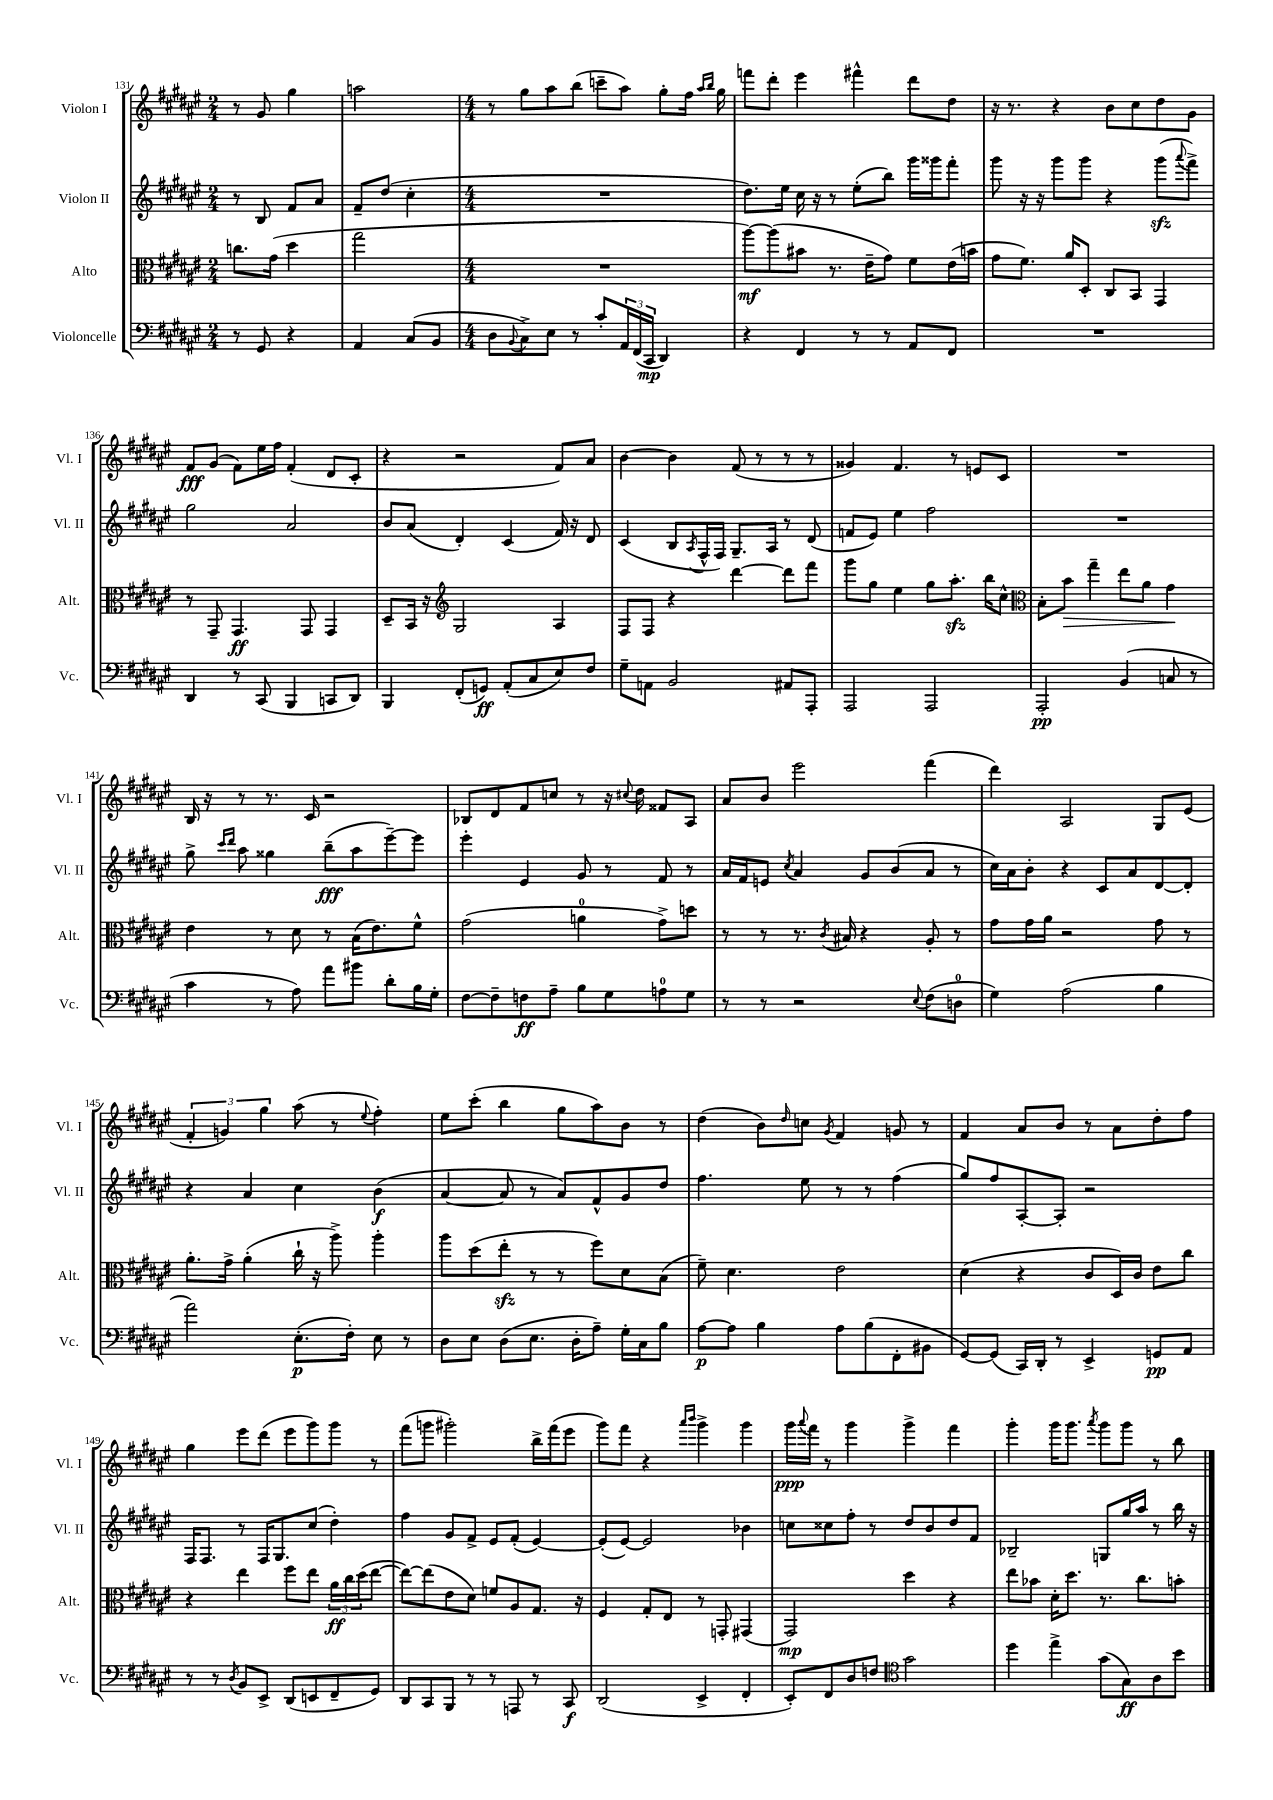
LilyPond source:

<<
\new StaffGroup <<
\new Staff = "s0" \with { instrumentName = "Violon I" shortInstrumentName = "Vl. I" } {
    \clef treble \key fis \major \numericTimeSignature \time 2/4
    r8 gis'8 gis''4 |
    a''2 |
    \numericTimeSignature \time 4/4 r8 gis''8 ais''8 b''8( c'''8-- ais''8) gis''8-. fis''16 \grace { ais''16 b''16 } gis''16 |
    f'''8 dis'''8-. eis'''4 fis'''4-^ dis'''8 dis''8 |
    r16 r8. r4 b'8 cis''8 dis''8 gis'8 |
    fis'8\fff gis'8( fis'8) eis''16 fis''16 fis'4-.( dis'8 cis'8-. |
    r4 r2 fis'8) ais'8 |
    b'4~ b'4 fis'8( r8 r8 r8 |
    gisis'4) fis'4. r8 e'8 cis'8 |
    R1 |
    b16 r16 r8 r8. cis'16 r2 |
    bes8 dis'8 fis'8 c''8 r8 r16 \appoggiatura { cis''8 } dis''16 fisis'8 ais8 |
    ais'8 b'8 eis'''2 fis'''4( |
    dis'''4) ais2 gis8 eis'8( |
    \tuplet 3/2 { fis'4-. g'4) gis''4 } ais''8( r8 \appoggiatura { eis''8 } fis''4-.) |
    eis''8 cis'''8-.( b''4 gis''8 ais''8) b'8 r8 |
    dis''4( b'8) \grace { dis''16 } c''8 \acciaccatura { gis'8 } fis'4 g'8 r8 |
    fis'4 ais'8 b'8 r8 ais'8 dis''8-. fis''8 |
    gis''4 eis'''8 dis'''8( eis'''8 gis'''8) gis'''8 r8 |
    fis'''8( g'''8 gis'''2-.) b''16-> fis'''16( eis'''8 |
    gis'''8) fis'''8 r4 \grace { ais'''16 b'''16 } gis'''4-> gis'''4 |
    gis'''16\ppp \appoggiatura { ais'''8 } fis'''16 r8 gis'''4 gis'''4-> fis'''4 |
    gis'''4-. gis'''16 gis'''8. \acciaccatura { ais'''8 } gis'''8 gis'''8 r8 b''8 \bar "|." |
}
\new Staff = "s1" \with { instrumentName = "Violon II" shortInstrumentName = "Vl. II" } {
    \clef treble \key fis \major \numericTimeSignature \time 2/4
    r8 b8 fis'8 ais'8 |
    fis'8-- dis''8( cis''4-. |
    \numericTimeSignature \time 4/4 R1 |
    dis''8.) eis''16 cis''16 r16 r8 eis''8-.( b''8) gis'''16 gisis'''16 fis'''8-. |
    gis'''8 r16 r16 gis'''8 gis'''8 r4 gis'''8\sfz( \appoggiatura { ais'''8 } fis'''8->) |
    gis''2 ais'2 |
    b'8 ais'8( dis'4-.) cis'4( fis'16) r16 dis'8 |
    cis'4( b8 \acciaccatura { ais8 } fis16-^ fis16) gis8.-- ais16 r8 dis'8( |
    f'8 eis'8) eis''4 fis''2 |
    R1 |
    gis''8-> \grace { cis'''16 dis'''16 } ais''8 gisis''4 b''8--\fff( ais''8 eis'''8~--) eis'''8 |
    eis'''4-. eis'4 gis'8 r8 fis'8 r8 |
    ais'16 fis'16 e'8 \acciaccatura { cis''8 } ais'4 gis'8 b'8( ais'8 r8 |
    cis''16) ais'16 b'8-. r4 cis'8 ais'8 dis'8~ dis'8-. |
    r4 ais'4 cis''4 b'4\f( |
    ais'4~ ais'8 r8 ais'8) fis'8-^ gis'8 dis''8 |
    fis''4. eis''8 r8 r8 fis''4( |
    gis''8) fis''8 ais8~-. ais8-. r2 |
    fis16 fis8. r8 fis16 gis8. cis''8( dis''4-.) |
    fis''4 gis'8 fis'8-> eis'8 fis'8-.( eis'4~) |
    eis'8-.( eis'8~) eis'2 bes'4 |
    c''8 cisis''8 fis''8-. r8 dis''8 b'8 dis''8 fis'8 |
    bes2-- g8 gis''16 ais''16 r8 b''16 r16 \bar "|." |
}
\new Staff = "s2" \with { instrumentName = "Alto" shortInstrumentName = "Alt." } {
    \clef alto \key fis \major \numericTimeSignature \time 2/4
    c''8. gis'16( dis''4 |
    gis''2 |
    \numericTimeSignature \time 4/4 R1 |
    ais''8~\mf) ais''8( bis'8 r8. eis'16-- gis'8) fis'8 eis'16( b'16 |
    gis'8 fis'8.) ais'16 dis8-. cis8 b,8 gis,4 |
    r8 gis,8-- gis,4.\ff gis,8 gis,4 |
    dis8-- b,16 r16 \clef treble gis2 ais4 |
    fis8 fis8 r4 dis'''4~ dis'''8 fis'''8 |
    gis'''8 gis''8 eis''4 gis''8 ais''8.-.\sfz b''16 cis''8-^ |
    \clef alto b8-. b'8\> gis''4-- eis''8 ais'8 gis'4\! |
    eis'4 r8 dis'8 r8 b16( eis'8.) fis'8-^ |
    gis'2( a'4-0 gis'8->) d''8 |
    r8 r8 r8. \acciaccatura { cis'8 } bis16 r4 ais8-. r8 |
    gis'8 gis'16 ais'16 r2 gis'8 r8 |
    ais'8.-. gis'16-> ais'4-.( cis''16-! r16 ais''8->) ais''4-. |
    ais''8 dis''8( eis''8-.\sfz r8 r8 fis''8) dis'8 b8( |
    fis'8--) dis'4. eis'2 |
    dis'4( r4 cis'8 dis16) cis'16 eis'8 cis''8 |
    r4 eis''4 fis''8 eis''8 \tuplet 3/2 { ais'16\ff cis''16 dis''16( } eis''8~ |
    eis''8~) eis''8( eis'8 dis'8) f'8 ais8 gis8. r16 |
    fis4 gis8-. eis8 r8 g,8-. gis,4( |
    gis,2\mp) dis''4 r4 |
    eis''8 bes'8 dis'16-. dis''8. r8. cis''8. b'8-. \bar "|." |
}
\new Staff = "s3" \with { instrumentName = "Violoncelle" shortInstrumentName = "Vc." } {
    \clef bass \key fis \major \numericTimeSignature \time 2/4
    r8 gis,8 r4 |
    ais,4 cis8( b,8 |
    \numericTimeSignature \time 4/4 dis8 \appoggiatura { b,8 } cis8->) eis8 r8 cis'8-. \tuplet 3/2 { ais,16 fis,16( cis,16\mp } dis,4) |
    r4 fis,4 r8 r8 ais,8 fis,8 |
    R1 |
    dis,4 r8 cis,8( b,,4 c,8 dis,8) |
    b,,4 fis,8-.( g,8\ff) ais,8-.( cis8 eis8) fis8 |
    gis8-- a,8 b,2 ais,8 ais,,8-. |
    ais,,2 ais,,2 |
    ais,,2-.\pp b,4( c8 r8 |
    cis'4 r8 ais8) ais'8 bis'8 dis'8-. b16 gis16-. |
    fis8~ fis8-- f8\ff ais8-- b8 gis8 a8-0 gis8 |
    r8 r8 r2 \appoggiatura { eis8 } fis8( d8-0 |
    gis4) ais2( b4 |
    ais'2) eis8.-.\p( fis16-.) eis8 r8 |
    dis8 eis8 dis8( eis8. dis16-. ais8--) gis16-. cis16 b8 |
    ais8~\p ais8 b4 ais8 b8( fis,8-. bis,8 |
    gis,8~) gis,8( cis,16) dis,16-. r8 eis,4-> g,8\pp ais,8 |
    r8 r8 \acciaccatura { dis8 } b,8 eis,8-> dis,8( e,8 fis,8-- gis,8) |
    dis,8 cis,8 b,,8 r8 r8 a,,8 r8 cis,8\f |
    dis,2( eis,4-> fis,4-. |
    eis,8-.) fis,8 dis8 f8 \clef tenor gis'2 |
    dis''4 eis''4-> gis'8( gis8\ff) ais8 b'8 \bar "|." |
}
>>
>>
\layout { \context { \Score currentBarNumber = #131 } }
